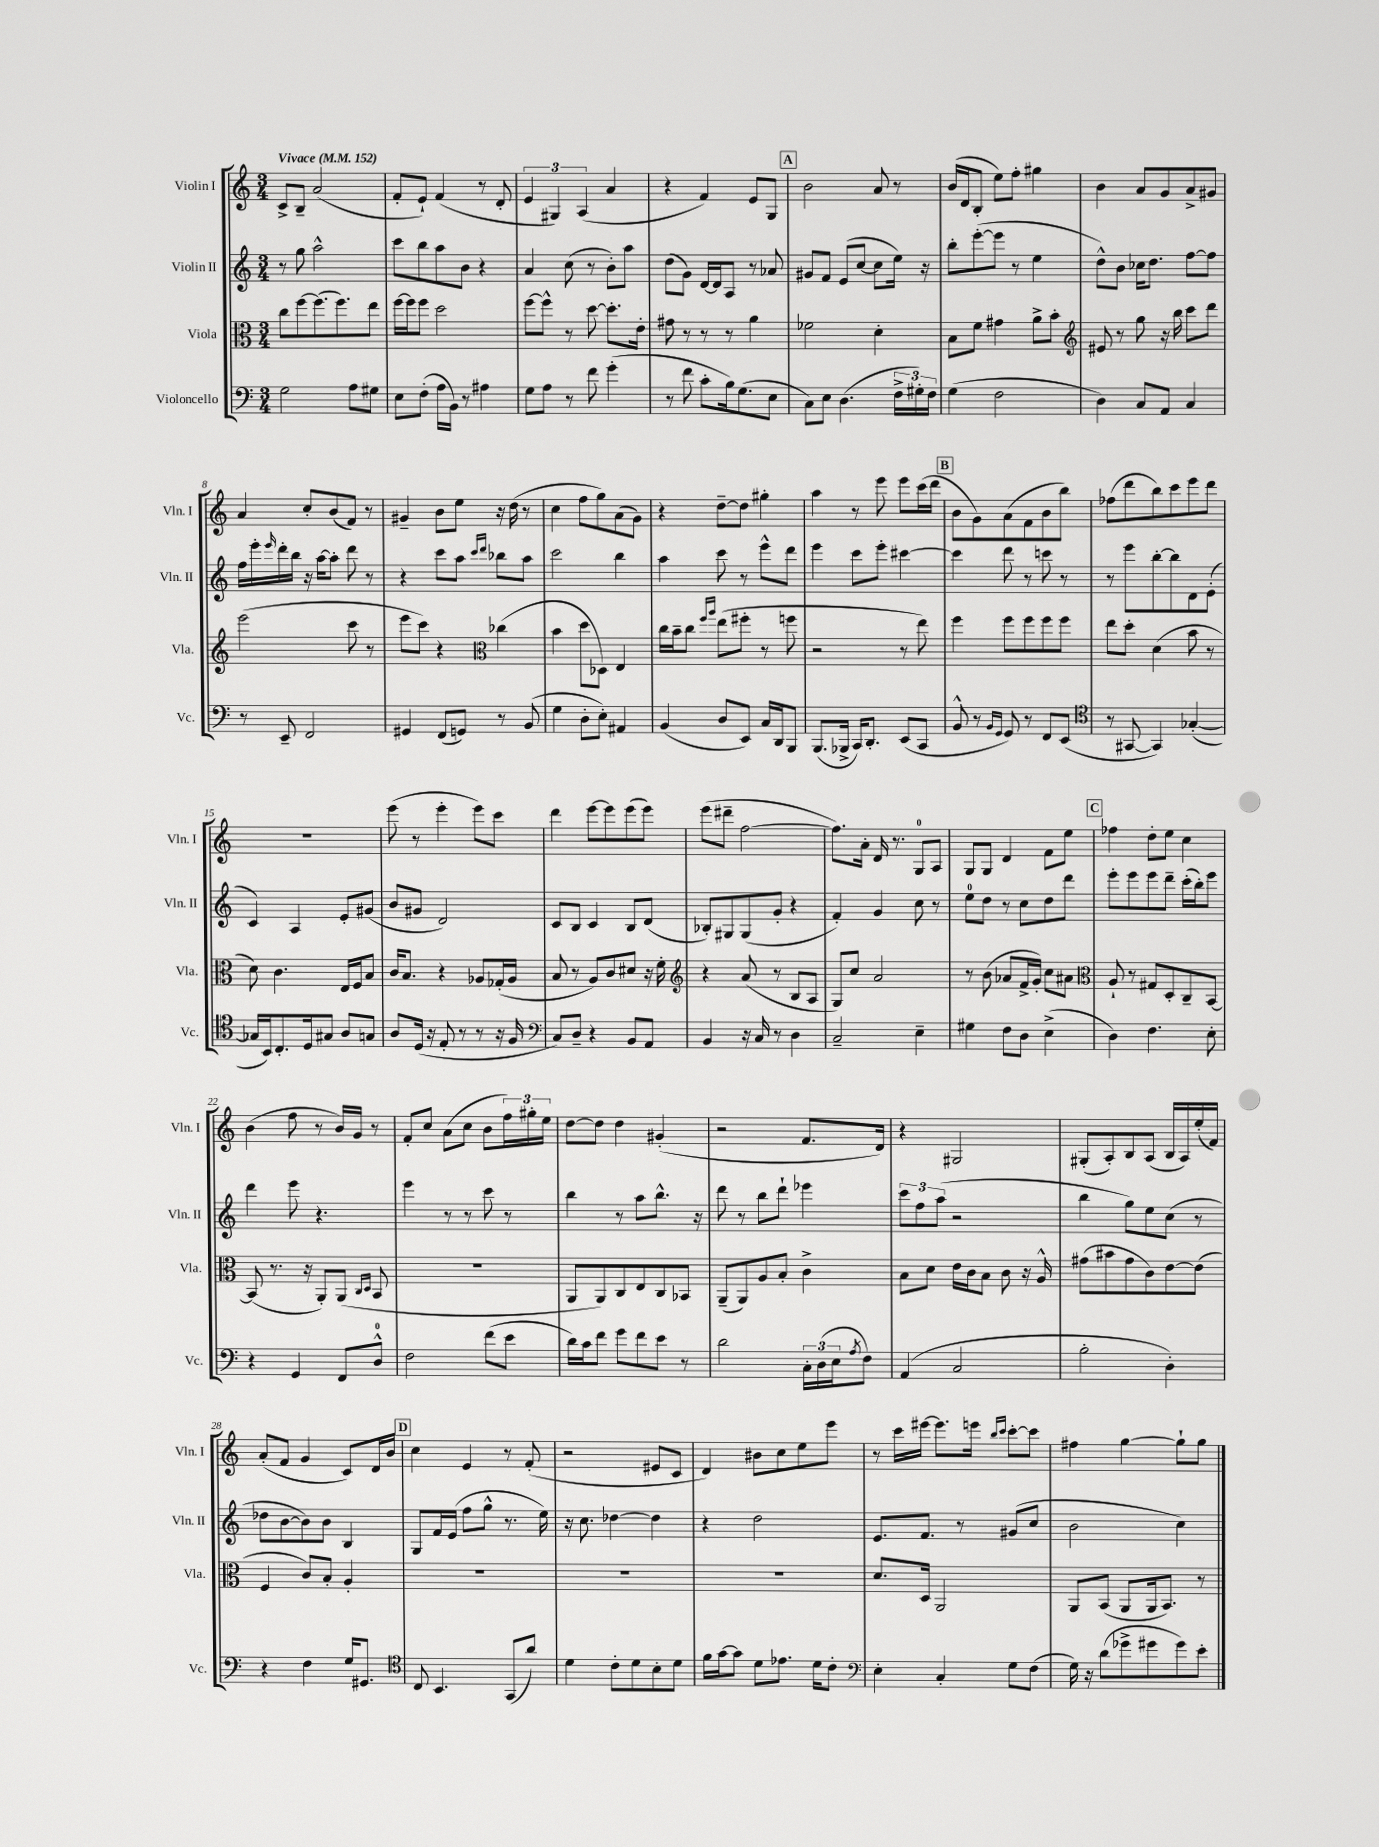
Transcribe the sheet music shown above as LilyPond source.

<<
\new StaffGroup <<
\new Staff = "s0" \with { instrumentName = "Violin I" shortInstrumentName = "Vln. I" } {
    \clef treble \key c \major \numericTimeSignature \time 3/4 \tempo "Vivace" 4 = 152
    c'8-> b8-- a'2( |
    f'8-. e'8-!) f'4( r8 d'8-. |
    \tuplet 3/2 { e'4 gis4) a4( } a'4 |
    r4 f'4) e'8 g8 |
    \mark \markup { \box "A" } b'2 a'8 r8 |
    b'16( d'16 b8-. e''8) f''8-. gis''4 |
    b'4 a'8 g'8 a'8-> gis'8 |
    a'4 c''8-. b'8( f'8) r8 |
    gis'4-- b'8 e''8 r16 d''16( r8 |
    c''4 f''8 g''8) a'8( g'8) |
    r4 d''8~-- d''8 gis''4-. |
    a''4 r8 e'''8 e'''8 c'''16( d'''16 |
    \mark \markup { \box "B" } b'8 g'8) a'8( f'8 b'8 b''8) |
    fes''8( d'''8 b''8) c'''8 e'''8 d'''8 |
    R2. |
    e'''8( r8 e'''4-. e'''8) c'''8 |
    d'''4 e'''8~ e'''8 e'''8( e'''8) |
    e'''8( dis'''8-- f''2~ |
    f''8.) a'16-. d'16 r8. g8-0 a8 |
    g8 g8 d'4 f'8 e''8 |
    \mark \markup { \box "C" } fes''4 d''8-. e''8 c''4 |
    b'4( f''8 r8 b'16) g'16 r8 |
    f'8-. c''8 a'8( c''8 b'8 \tuplet 3/2 { f''16) gis''16-. e''16 } |
    d''8~ d''8 d''4 gis'4-.( |
    r2 f'8. d'16) |
    r4 gis2 |
    gis8-.( a8-.) b8 a8( b16 a16) e''16-.( f'16) |
    a'8-.( f'8 g'4 c'8) d'16 b'16 |
    \mark \markup { \box "D" } c''4 e'4 r8 f'8-.( |
    r2 eis'8 c'8 |
    d'4) bis'8 c''8 e''8 e'''8 |
    r8 c'''16 eis'''16~ eis'''8. e'''16 \grace { b''16 c'''16 } c'''8~-. c'''8 |
    fis''4 g''4~ g''8-! g''8 \bar "|." |
}
\new Staff = "s1" \with { instrumentName = "Violin II" shortInstrumentName = "Vln. II" } {
    \clef treble \key c \major \numericTimeSignature \time 3/4
    r8 g''8 a''2-^ |
    c'''8 b''8 a''8 b'8 r4 |
    a'4 c''8( r8 b'8-.) a''8 |
    d''8( g'8) d'16~ d'16 a8 r8 aes'8 |
    \mark \markup { \box "A" } gis'8 f'8 e'8( c''8~ c''8 e''16) r16 |
    b''8-. e'''8~-.( e'''8 r8 e''4 |
    d''8-^) b'8 ces''16 d''8. f''8~ f''8 |
    f''16 e'''16-. \grace { e'''16 } d'''16-. b''16 r16 a''16~ a''8-. d'''8 r8 |
    r4 c'''8 a''8 \grace { c'''16 d'''16 } bes''8 a''8 |
    c'''2 b''4 |
    a''4 c'''8 r8 e'''8-^ d'''8 |
    e'''4 c'''8 e'''8-. cis'''4~ |
    \mark \markup { \box "B" } cis'''4 d'''8 r8 c'''8 r8 |
    r8 e'''8 b''8~-. b''8 d'8 e'8-.( |
    c'4) a4 e'8-. gis'8( |
    b'8 gis'8 d'2) |
    c'8 b8 c'4 b8 d'8( |
    bes8-.) gis8 gis8( g'8-. r4 |
    f'4-.) g'4 c''8 r8 |
    e''8-0 d''8 r8 c''8 d''8 d'''8 |
    \mark \markup { \box "C" } e'''8-. e'''8 e'''8 d'''8-- c'''16-.( b''16-.) e'''8 |
    d'''4 e'''8 r4. |
    e'''4 r8 r8 c'''8 r8 |
    b''4 r8 a''8 b''8.-^ r16 |
    d'''8 r8 b''8 d'''8-! ees'''4 |
    \tuplet 3/2 { c'''8 f''8 a''8( } r2 |
    b''4 g''8) e''8 c''8( r8 |
    des''8 b'8~ b'8) b'8 b4 |
    \mark \markup { \box "D" } g8 f'16 e'16( f''8 g''8-^ r8. e''16) |
    r16 c''8. des''4~ des''4 |
    r4 d''2 |
    e'8. f'8. r8 gis'8( c''8 |
    b'2 c''4) \bar "|." |
}
\new Staff = "s2" \with { instrumentName = "Viola" shortInstrumentName = "Vla." } {
    \clef alto \key c \major \numericTimeSignature \time 3/4
    c''8 f''8~ f''8.( f''8.) e''8 |
    f''16~ f''16 f''8 d''2 |
    f''8~ f''8-^ r8 d''8~ d''8.-. e'16-. |
    gis'8 r8 r8 r8 a'4 |
    \mark \markup { \box "A" } fes'2 d'4-. |
    b8 f'8 gis'4 a'8-> b'8-. |
    \clef treble eis'8 r8 g''8 r16 b''16 c'''8 d'''8 |
    e'''2( c'''8 r8 |
    e'''8 c'''8) r4 \clef alto ces''4( |
    b'4 d''8 des8) e4 |
    c''16 b'16-- c''8 \grace { f''16 a''16 } e''8( fis''8-. r8 f''8 |
    r2 r8 e''8) |
    \mark \markup { \box "B" } f''4 f''8 f''8 f''8 f''8 |
    e''8 d''8-. d'4( b'8 r8 |
    d'8) c'4. e16 f16 b8 |
    c'16 b8. r4 aes8 ges16-.( aes16 |
    b8 r8 a8) c'8 dis'8 r16 f'16-. |
    \clef treble r4 a'8( r8 b8 a8 |
    g8) c''8 a'2 |
    r8 b'8( aes'8 f'16-> g'16-.) c''8 ais'8 |
    \mark \markup { \box "C" } \clef alto a8-! r8 gis8 d8-. c8-- b,8~ |
    b,8( r8. r16 a,8-.) a,8( \grace { c16 d16 } b,8 |
    R2. |
    a,8 a,8) c8 e8 c8 bes,8 |
    a,8--( a,8) a8 b8-. c'4-> |
    b8 d'8 e'16 c'16 b8 c'8 r16 a16-^ |
    gis'8( bis'8 gis'8 c'8) e'8~ e'8( |
    f4 c'8) b8-. a4-. |
    \mark \markup { \box "D" } R2. |
    R2. |
    R2. |
    d'8. d16 a,2 |
    a,8 b,8( a,8 a,16 b,8.) r8 \bar "|." |
}
\new Staff = "s3" \with { instrumentName = "Violoncello" shortInstrumentName = "Vc." } {
    \clef bass \key c \major \numericTimeSignature \time 3/4
    g2 a8 gis8 |
    e8 f8-.( a16 b,16) r8 ais4 |
    g8 a8 r8 f'8 g'4-.( |
    r8 f'8 c'8-. b16) g8.( e8 |
    \mark \markup { \box "A" } c8) e8 d4.( \tuplet 3/2 { f16-> gis16-.) f16 } |
    g4( f2 |
    d4) c8 a,8 c4 |
    r8 e,8-- f,2 |
    gis,4 f,8( g,8) r8 b,8( |
    g4 d8-. e8-.) ais,4 |
    b,4( d8 e,8) c16 d,16 b,,8 |
    b,,8.( bes,,16-> c,16) d,8.-. e,8( c,8 |
    \mark \markup { \box "B" } b,8-^ r8 \grace { b,16 g,16 } g,8) r8 f,8 e,8( |
    \clef tenor r8 gis,8~ gis,4) ges4~-.( |
    ges16 b,16) c8.-. d16 gis8 a8 g8 |
    a8 d16( r16 e8-. r8 r8 r16 f16 |
    \clef bass c8) d8-- r4 b,8 a,8 |
    b,4 r16 c16 r8 d4 |
    c2-- e4-- |
    gis4 f8 d8 e4->( |
    \mark \markup { \box "C" } d4) f4. e8-. |
    r4 g,4 f,8 d8-0-^ |
    f2 f'8( e'8 |
    d'16) c'16 f'8 g'8 f'8 e'8 r8 |
    d'2 \tuplet 3/2 { c16-. d16( e16 } \acciaccatura { a8 } f8) |
    a,4( c2 |
    b2-. d4-.) |
    r4 f4 g16 gis,8. |
    \mark \markup { \box "D" } \clef tenor c8 b,4. g,8( a'8) |
    d'4 c'8-. d'8 b8-. d'8 |
    f'16 g'16~ g'8 d'8 ees'8. d'16 c'8-. |
    \clef bass e4-. c4-. g8 f8( |
    g16) r16 d'8( ges'8-> gis'8 gis'8) e'8-. \bar "|." |
}
>>
>>
